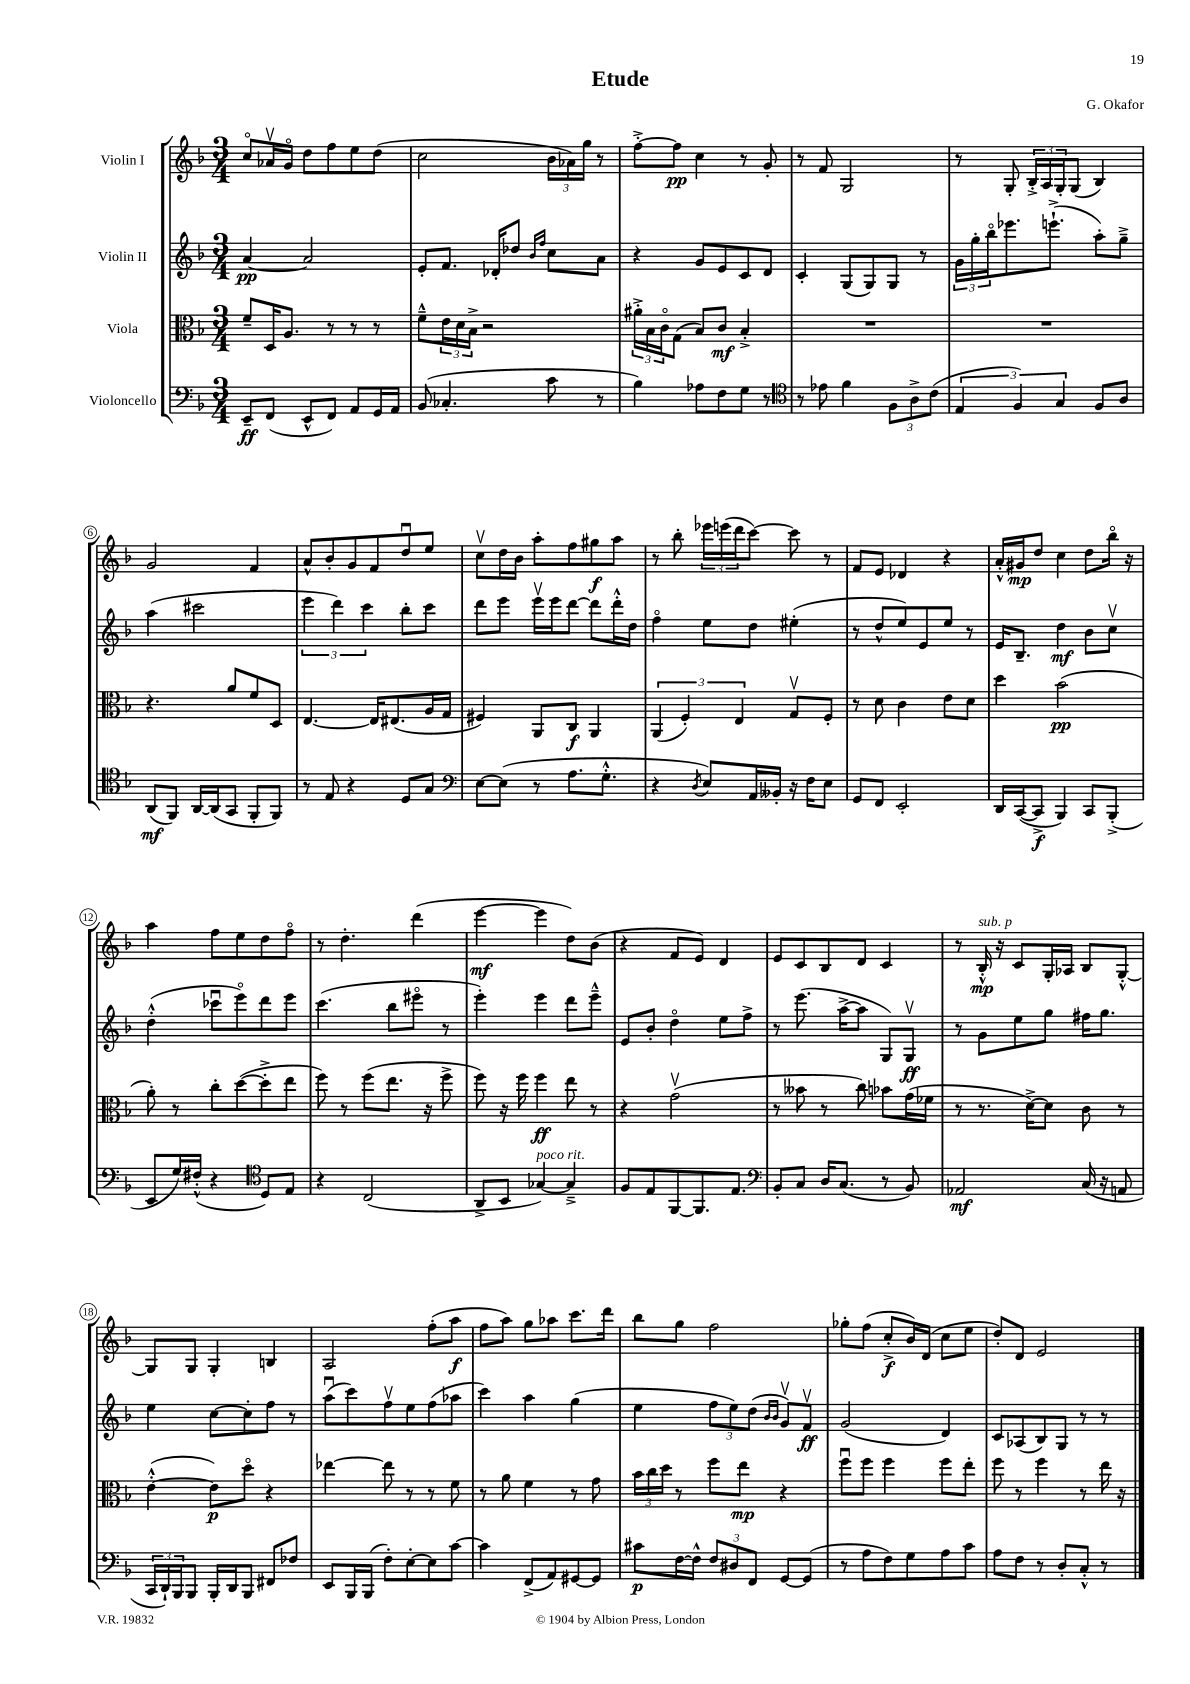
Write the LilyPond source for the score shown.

\header { title = "Etude" composer = "G. Okafor" }
<<
\new StaffGroup <<
\new Staff = "s0" \with { instrumentName = "Violin I" } {
    \clef treble \key f \major \numericTimeSignature \time 3/4
    c''8\flageolet aes'16\upbow g'16\flageolet d''8 f''8 e''8 d''8( |
    c''2 \tuplet 3/2 { bes'16 aes'16) g''16 } r8 |
    f''8~-.-> f''8\pp c''4 r8 g'8-. |
    r8 f'8 g2 |
    r8 g8-. \tuplet 3/2 { bes16-.-> a16 g16-. } g8( bes4) |
    g'2 f'4 |
    a'8-^ bes'8-. g'8 f'8 d''8\downbow e''8 |
    c''8\upbow d''16 bes'16 a''8-. f''8 gis''8\f a''8 |
    r8 bes''8-. \tuplet 3/2 { ees'''16 e'''16( d'''16 } c'''8~) c'''8 r8 |
    f'8 e'8 des'4 r4 |
    a'16-.-^ gis'16\mp d''8 c''4 d''8 bes''16\flageolet r16 |
    a''4 f''8 e''8 d''8 f''8\flageolet |
    r8 d''4.-. d'''4( |
    e'''4~\mf e'''4 d''8) bes'8( |
    r4 f'8 e'8) d'4 |
    e'8 c'8 bes8 d'8 c'4 |
    r8 bes16-.-^\mp^\markup { \italic "sub. p" } r16 c'8 g16-. aes16 bes8 g8~-.-^ |
    g8 g8 g4-. b4 |
    a2 f''8-.( a''8\f |
    f''8 a''8) g''8 aes''8 c'''8. d'''16 |
    bes''8 g''8 f''2 |
    ges''8-. f''8( c''8-.->\f bes'16) d'16( c''8 e''8 |
    d''8-.) d'8 e'2 \bar "|." |
}
\new Staff = "s1" \with { instrumentName = "Violin II" } {
    \clef treble \key f \major \numericTimeSignature \time 3/4
    a'4~\pp a'2 |
    e'8-. f'8. des'16-. des''8 \grace { bes'16 f''16 } c''8 a'8 |
    r4 g'8 e'8 c'8 d'8 |
    c'4-. g8( g8) g8 r8 |
    \tuplet 3/2 { g'16 g''16-. bes''16\flageolet } ees'''8. e'''8.-!->( a''8-.) g''8---> |
    a''4( cis'''2 |
    \tuplet 3/2 { e'''4 d'''4) c'''4 } bes''8-. c'''8 |
    d'''8 e'''8 e'''16\upbow e'''16 d'''8~ d'''8 d'''16-.-^ d''16 |
    f''4\flageolet e''8 d''8 eis''4-.( |
    r8 d''8-^ e''8) e'8 e''8 r8 |
    e'16 bes8.-- d''4\mf bes'8 c''8\upbow |
    d''4-.-^( ces'''8\downbow e'''8\flageolet) d'''8 e'''8 |
    c'''4.( bes''8 eis'''8\flageolet r8 |
    e'''4-.) e'''4 d'''8 e'''8---^ |
    e'8 bes'8-. d''4\flageolet e''8 f''8-> |
    r8 e'''8.( a''16~-> a''8 g8) g8\upbow\ff |
    r8 g'8 e''8 g''8 fis''16 g''8. |
    e''4 c''8~ c''8-. f''8 r8 |
    a''8\downbow( c'''8) f''8\upbow e''8 f''8( aes''8 |
    c'''4) a''4 g''4( |
    e''4 \tuplet 3/2 { f''8 e''8) d''8( } \grace { bes'16 bes'16 } g'8\upbow) f'8\upbow\ff |
    g'2( d'4) |
    c'8 aes8( bes8) g8 r8 r8 \bar "|." |
}
\new Staff = "s2" \with { instrumentName = "Viola" } {
    \clef alto \key f \major \numericTimeSignature \time 3/4
    f'8-- d16 a8. r8 r8 r8 |
    f'8---^ \tuplet 3/2 { e'16 d'16 bes16-> } r2 |
    \tuplet 3/2 { ais'16-.-> bes16 c'16\flageolet } g8( bes8) c'8\mf bes4-.-> |
    R2. |
    R2. |
    r4. a'8 f'8 d8 |
    e4.~ e16 eis8.( a16 g16 |
    fis4) a,8 c8\f a,4 |
    \tuplet 3/2 { a,4( f4-.) e4 } g8\upbow f8-. |
    r8 d'8 c'4 e'8 d'8 |
    d''4 bes'2\pp( |
    a'8-.) r8 c''8-. d''8~( d''8-.-> e''8 |
    f''8) r8 f''8( e''8. r16 f''8-> |
    f''8) r16 f''16 f''4\ff e''8 r8 |
    r4 g'2\upbow( |
    r8 beses'8 r8 c''8) bes'8 g'16( fes'16 |
    r8 r8. d'16~->) d'8 c'8 r8 |
    e'4~-.-^( e'8\p) d''8\flageolet r4 |
    ees''4~ ees''8 r8 r8 f'8 |
    r8 a'8 f'4 r8 g'8 |
    \tuplet 3/2 { bes'16 c''16 d''16 } r8 f''8 e''8\mp r4 |
    f''8\downbow f''8 f''4 f''8 e''8-. |
    f''8 r8 f''4 r8 e''16 r16 \bar "|." |
}
\new Staff = "s3" \with { instrumentName = "Violoncello" } {
    \clef bass \key f \major \numericTimeSignature \time 3/4
    e,8--\ff f,8( e,8-^ f,8) a,8 g,16 a,16 |
    bes,8( ces4.-. c'8 r8 |
    bes4) aes8 f8 g8 r8 |
    \clef tenor r8 ees'8 f'4 \tuplet 3/2 { f8 a8-> c'8( } |
    \tuplet 3/2 { e4 f4) g4 } f8 a8 |
    a,8\mf( f,8) a,16~ a,16( g,8 f,8-. f,8) |
    r8 e8 r4 d8 g8 |
    \clef bass e8~ e8( r8 a8. g8.-.-^ |
    r4 \acciaccatura { d8 } e8) a,16 beses,16-. r16 f16 e8 |
    g,8 f,8 e,2-. |
    d,16 c,16~( c,8->\f bes,,4) c,8 bes,,8-.->( |
    e,8 g16) fis16-.-^( r4 \clef tenor d8) e8 |
    r4 c2( |
    a,8-> bes,8 ges4~^\markup { \italic "poco rit." }) ges4---> |
    f8 e8 f,8~ f,8. e8. |
    \clef bass bes,8-. c8 d16 c8.( r8 bes,8) |
    aes,2\mf c16( r16 a,8 |
    \tuplet 3/2 { c,16 d,16-!) bes,,16 } bes,,8 bes,,16-. d,16 bes,,8 fis,8 fes8 |
    e,8 bes,,16 bes,,16( f8-.) e8~-. e8 c'8~ |
    c'4 f,8->( a,8) gis,8~ gis,8 |
    cis'8\p f16~ f16-^ \tuplet 3/2 { f8 dis8 f,8 } g,8~ g,8( |
    r8 a8 f8) g8 a8 c'8 |
    a8 f8 r8 d8-. c8-.-^ r8 \bar "|." |
}
>>
>>
\layout { \context { \Score \override BarNumber.stencil = #(make-stencil-circler 0.1 0.3 ly:text-interface::print) } }
